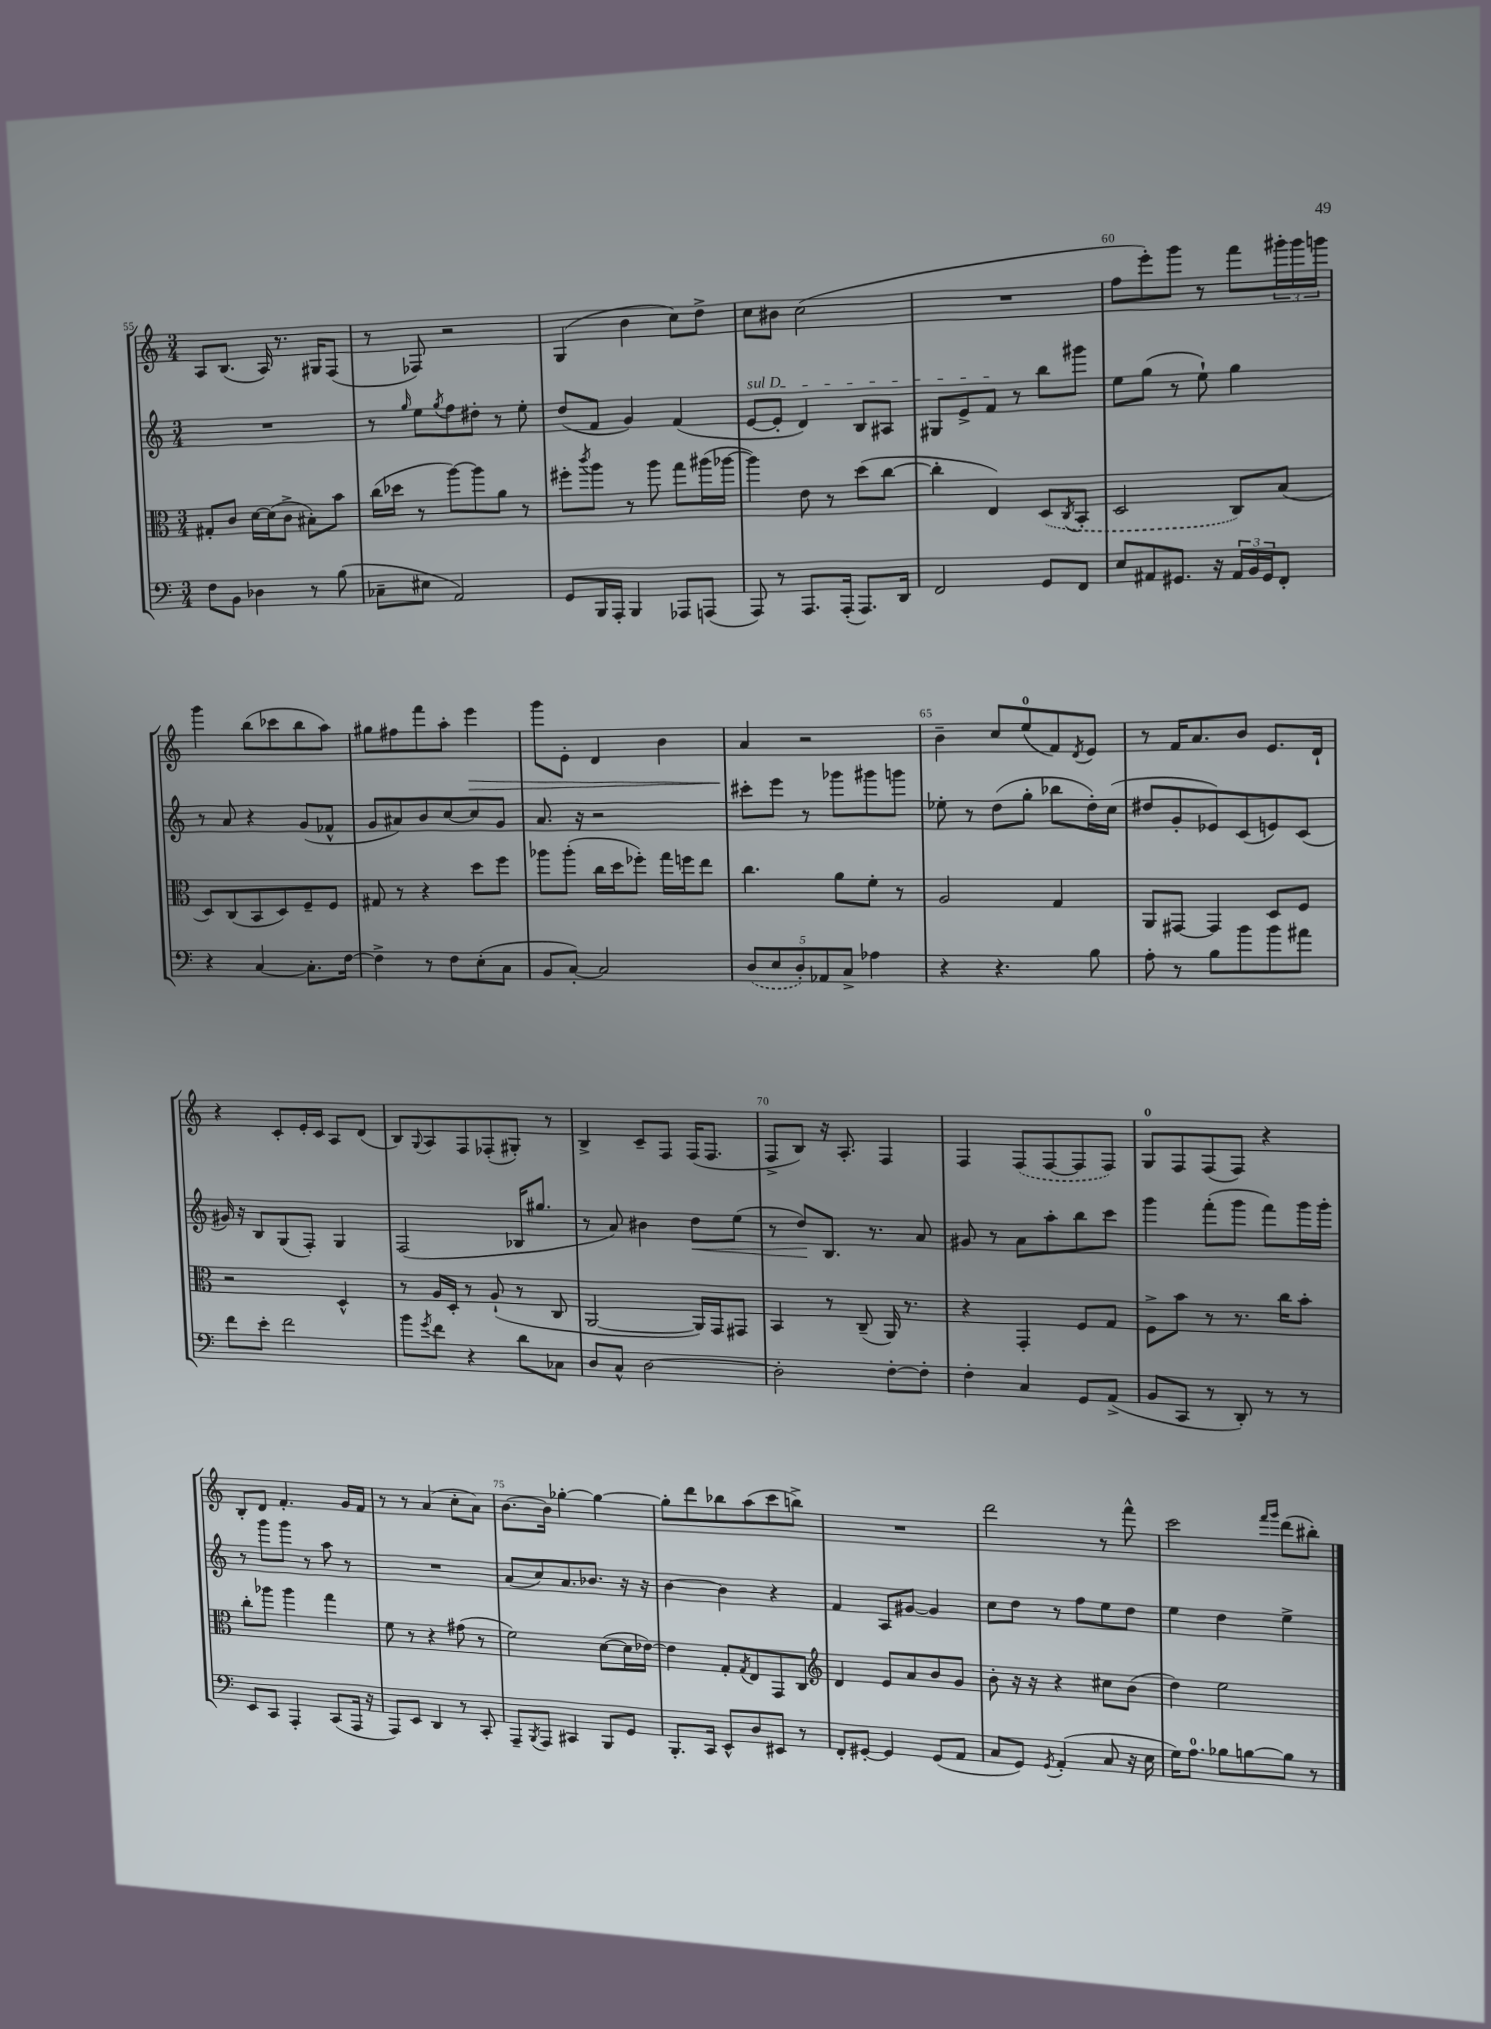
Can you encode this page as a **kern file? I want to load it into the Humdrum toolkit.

**kern	**kern	**kern	**kern
*staff4	*staff3	*staff2	*staff1
*clefF4	*clefC3	*clefG2	*clefG2
*k[]	*k[]	*k[]	*k[]
*M3/4	*M3/4	*M3/4	*M3/4
8F	8G#'	2.r	8A
8BB	8c	.	(8.B
4D-	[16d	.	.
.	(16d]	.	16A)
.	8c^	.	8.r
8r	8B#')	.	.
.	.	.	16G#
(8B	8b	.	(8F
=	=	=	=
8C-~	(16cc	8r	8r
.	16dd-	.	.
.	.	16qqgg	.
8E#	8r	8ee	8F-)
.	.	8qgg	.
2AA)	[8aa)	8ff	2r
.	8aa]	8dd#'	.
.	8a	8r	.
.	8r	8ee'	.
=	=	=	=
8GG	8ff#'	(8dd	(4G
.	8qccc	.	.
16BBB	8aa	8f	.
16AAA'	.	.	.
4BBB	8r	4g)	4b
.	8aa	.	.
8AAA-	8gg	(4f	8cc)
(8AAA	(16aa#	.	8dd^
.	[16aa-	.	.
=	=	=	=
8AAA)	4aa-])	[8e	8cc
8r	.	8e']	8b#
8.AAA	8e	4d)	(2cc
.	8r	.	.
(16AAA'	.	.	.
8.AAA)	(8dd	8B	.
.	[8cc	8A#	.
16DD	.	.	.
=	=	=	=
2FF	4cc']	8G#	2.r
.	.	8e^	.
.	4E)	8f	.
.	.	8r	.
8GG	(8D	8bb	.
.	8qC	.	.
8FF	8BB'	8ggg#	.
=	=	=	=
8E	2D	8ee	8ff
8AA#	.	(8gg	8eee')
8.GG#	.	8r	8ggg
.	.	8ee`)	8r
16r	.	.	.
24AA#	8C)	4gg	8fff
24BB	.	.	.
24GG#	.	.	.
8FF'	(8B	.	24ggg#'
.	.	.	24ggg#
.	.	.	24ggg
=	=	=	=
4r	8D)	8r	4ggg
.	(8C	8a	.
[4C	8BB	4r	(8bb
.	8D)	.	8ccc-
8.C']	8F~	(8g	8bb
.	8F	8f-^^	8aa)
[16F	.	.	.
=	=	=	=
4F^]	8G#	8g	8gg#
.	8r	8a#)	8ff#
8r	4r	8b	8fff
8F	.	[8cc	8aa'
(8E'	8dd	8cc]	4eee
8C	8ff	8g	.
=	=	=	=
8BB	8aa-	8.a	8ggg
[8C')	(8aa-'	.	8e'
.	.	16r	.
2C]	16cc	2r	4d
.	16dd	.	.
.	8ff-')	.	.
.	16gg	.	4b
.	16ff	.	.
.	8ee	.	.
=	=	=	=
(10D	4.cc	8ccc#'	4a
10E	.	.	.
.	.	8eee	.
10D')	.	.	.
.	.	8r	2r
10AA-	.	.	.
.	8a	8ggg-	.
10C^	.	.	.
4A-	8f'	8ggg#	.
.	8r	8ggg	.
=	=	=	=
4r	2A	8ee-'	4b~
.	.	8r	.
4.r	.	(8dd	8cc
.	.	8gg'	(8ee
.	4G	8bb-	8f)
.	.	.	8qd
8B	.	16dd')	8e
.	.	(16cc	.
=	=	=	=
8A'	8AA	8dd#	8r
8r	[8GG#	8g'	16f
.	.	.	8.a
8B	4GG#]	8e-)	.
8b	.	(8c	8b
8b	8D	8e)	8.e
8a#	8F	(8c	.
.	.	.	16d`
=	=	=	=
8f	2r	16g#)	4r
.	.	16r	.
8e'	.	8B	.
2f	.	(8G	8c'
.	.	8F')	16e'
.	.	.	16c
.	4D^^	4G	8A
.	.	.	(8d
=	=	=	=
8b	8r	(2F	8B)
8qg	.	.	8qqG
8f	16A	.	8A
.	16D'	.	.
4r	8r	.	8F
.	(8A`	.	(8F-'
8d	8r	16B-	8G#')
.	.	8.gg#	.
8C-	8C	.	8r
=	=	=	=
8D	[2AA	8r	4B^
8C^^	.	8a)	.
[2D	.	4b#	8c~
.	.	.	8F
.	16AA])	8dd	(16F
.	16GG	.	8.F
.	8GG#	(8ee	.
=	=	=	=
2D']	4BB	8r	8F^
.	.	8dd)	8B)
.	8r	8.B	16r
.	.	.	8.A'
.	(8C~	.	.
.	.	8.r	.
[8F'	16AA)	.	4F
.	8.r	.	.
8F']	.	8a	.
=	=	=	=
4F'	4r	8g#	4F
.	.	8r	.
4C	4GG'	8a	(8F
.	.	8aa'	[8F
8GG	8F	8bb	8F]
(8AA^	8G	8ccc	8F)
=	=	=	=
8BB	8F^	4ggg	8G
8CC	8b	.	8F
8r	8r	(8fff'	(8F
8DD')	8.r	8ggg	8F)
8r	.	8fff)	4r
.	16cc	.	.
8r	8b'	16ggg	.
.	.	16ggg'	.
=	=	=	=
8EE	8cc'	8r	8B'
8CC	8aa-	8ggg	8d
4AAA'	4aa-	8ggg	4.f'
.	.	8r	.
(8CC	4gg	8aa	.
16AAA	.	8r	16g
16r	.	.	16f
=	=	=	=
8AAA)	8f	2.r	8r
8EE	8r	.	8r
4DD	4r	.	(4a
8r	(8g#	.	8cc'
8CC'	8r	.	8a)
=	=	=	=
8AAA~	2f)	(8a	[8.b
8qBBB	.	.	.
8AAA	.	8cc)	.
.	.	.	16b]
4CC#	.	8.a	[4gg-'
.	.	8.b-	.
8BBB	([8d	.	4gg-_
8GG	16d]	16r	.
.	[16e-)	16r	.
=	=	=	=
8.BBB'	4e-]	[4b	8gg-']
.	.	.	8ddd
16CC	.	.	.
8EE^^	8G'	4b]	8bb-
.	8qG	.	.
8D	8E	.	(8aa
8EE#	8GG	4r	8ccc
8r	8C	.	8bb^)
=	=	=	=
*	*clefG2	*	*
8FF'	4d	4f	2.r
[8GG#'	.	.	.
4GG#]	8e	8A	.
.	8a	[8g#	.
(8GG#	8b	4g#]	.
8AA	8g	.	.
=	=	=	=
8C	8b'	8cc	2ddd
8GG)	16r	8dd	.
.	16r	.	.
8qGG	.	.	.
(4AA'	4r	8r	.
.	.	8ff	.
8C	8cc#	8ee	8r
16r	(8b	8dd	8fff^^
16E	.	.	.
=	=	=	=
16G)	4dd)	4ee	2ccc
8.A	.	.	.
8B-	2ee	4dd	.
[8B	.	.	.
.	.	.	16qqfff
.	.	.	16qqggg
8B]	.	4ee^	(8ddd
8r	.	.	8bb#')
==	==	==	==
*-	*-	*-	*-
